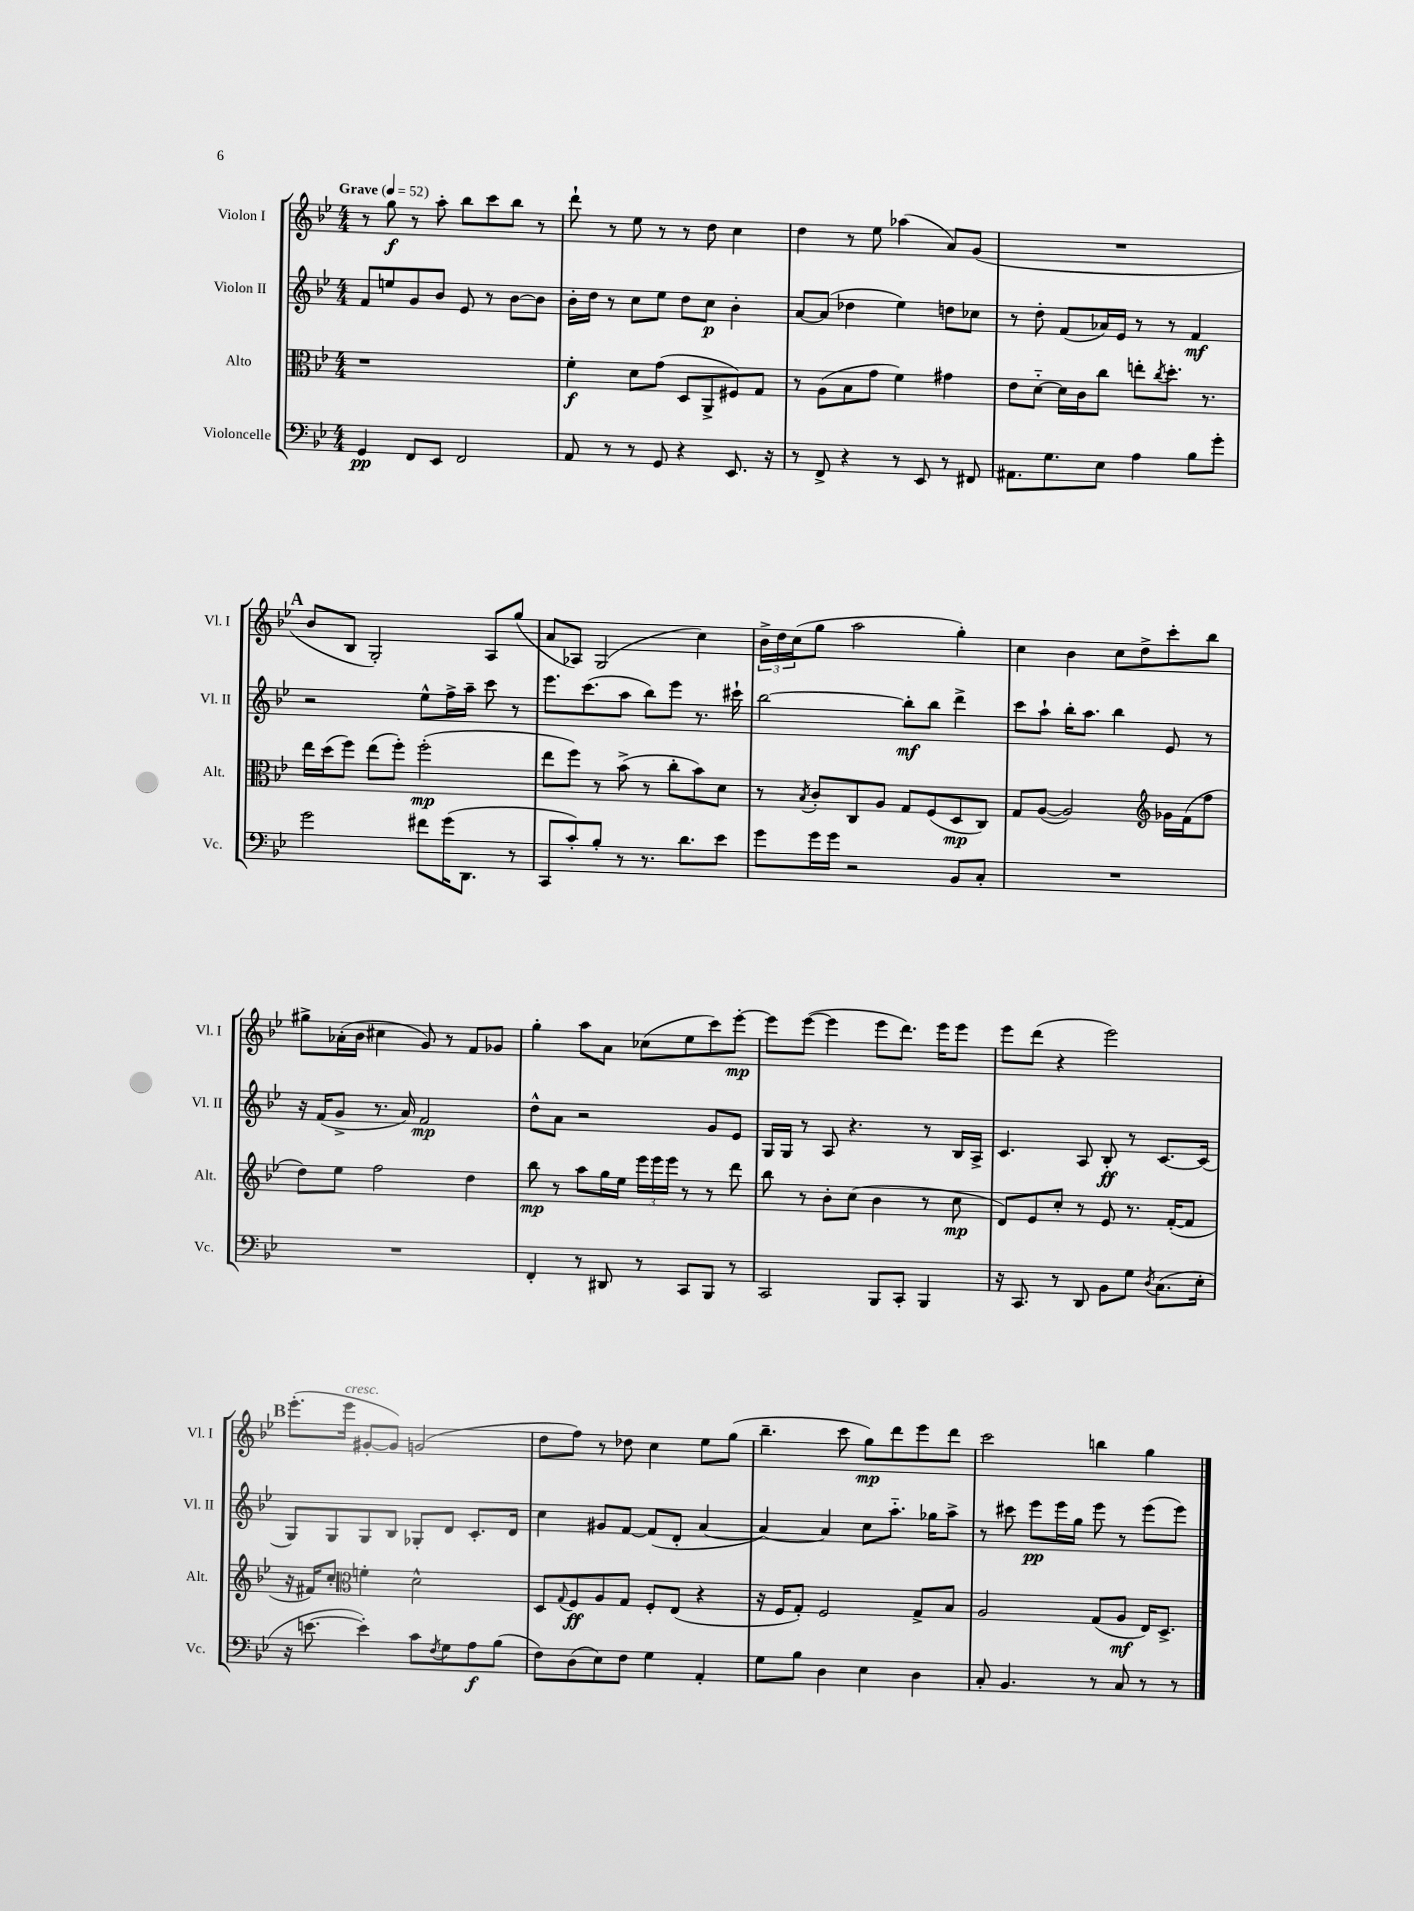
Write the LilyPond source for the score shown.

<<
\new StaffGroup <<
\new Staff = "s0" \with { instrumentName = "Violon I" shortInstrumentName = "Vl. I" } {
    \clef treble \key bes \major \numericTimeSignature \time 4/4 \tempo "Grave" 4 = 52
    r8 g''8\f r8 a''8-. bes''8 c'''8 bes''8 r8 |
    d'''8-! r8 ees''8 r8 r8 d''8 c''4 |
    d''4 r8 ees''8 aes''4( a'8) g'8( |
    R1 |
    \mark \markup { \bold "A" } bes'8 bes8 g2-.) a8 g''8( |
    a'8 aes8) g2( c''4) |
    \tuplet 3/2 { bes'16-> d''16 c''16( } g''8 a''2 g''4-.) |
    c''4 bes'4 c''8 d''8-> c'''8-. bes''8 |
    gis''8-> aes'16-.( bes'16 cis''4 g'8) r8 f'8 ges'8 |
    g''4-. a''8 a'8 ces''8( ees''8 c'''8) ees'''8~-.\mp |
    ees'''8 ees'''8~( ees'''4 ees'''8 d'''8.) ees'''16 ees'''8 |
    ees'''8 d'''8( r4 ees'''2) |
    \mark \markup { \bold "B" } ees'''8.-.( ees'''16^\markup { \italic "cresc." } gis'8~-. gis'8) g'2( |
    d''8 f''8) r8 des''8 c''4 ees''8 g''8( |
    bes''4.-- c'''8 g''8\mp) d'''8 ees'''8 d'''8 |
    c'''2 b''4 g''4 \bar "|." |
}
\new Staff = "s1" \with { instrumentName = "Violon II" shortInstrumentName = "Vl. II" } {
    \clef treble \key bes \major \numericTimeSignature \time 4/4
    f'8 e''8 g'8 bes'8 ees'8 r8 bes'8~ bes'8 |
    bes'16-. d''16 r8 c''8 ees''8 d''8 c''8\p bes'4-. |
    a'8~ a'8( des''4 ees''4) d''8 ces''8 |
    r8 d''8-. f'8( aes'16) ees'16 r8 r8 f'4\mf |
    \mark \markup { \bold "A" } r2 ees''8-^ f''16-> a''16-- c'''8 r8 |
    ees'''8. c'''8.( a''8 bes''8) ees'''8 r8. cis'''16-! |
    bes''2~ bes''8-.\mf bes''8 d'''4-> |
    c'''8 a''8-! bes''16-. a''8. bes''4 ees'8 r8 |
    r16 f'16( g'8-> r8. a'16) f'2\mp |
    d''8-^ a'8 r2 g'8 ees'8 |
    g16 g16 r8 a8 r4. r8 bes16 a16-> |
    c'4. a8 bes8-.\ff r8 c'8.~ c'16( |
    \mark \markup { \bold "B" } g8) g8 g8 bes8 ges8-. d'8 c'8.-. d'16 |
    c''4 gis'8 f'8~ f'8( d'8-. a'4~ |
    a'4~) a'4 c''8 a''8.-_ ges''16 a''8-> |
    r8 cis'''8 ees'''8\pp ees'''16 g''16 ees'''8 r8 ees'''8( ees'''8) \bar "|." |
}
\new Staff = "s2" \with { instrumentName = "Alto" shortInstrumentName = "Alt." } {
    \clef alto \key bes \major \numericTimeSignature \time 4/4
    r1 |
    f'4-.\f d'8 g'8( d8 a,8-> fis8) g8 |
    r8 a8( bes8 g'8 f'4) gis'4 |
    ees'8 d'8~-_ d'16 c'16 c''8 e''8-. \acciaccatura { c''8 } d''8.-. r8. |
    \mark \markup { \bold "A" } ees''16 d''16( f''8) ees''8( f''8-.) f''2-.\mp( |
    ees''8 f''8) r8 bes'8->( r8 c''8-. bes'8) d'8 |
    r8 \acciaccatura { bes8 } c'8-. c8 a8 g8 f8( d8\mp c8) |
    g8 a8~( a2) \clef treble ges'16 f'16( f''8 |
    d''8) ees''8 f''2 d''4 |
    bes''8\mp r8 a''8 g''16 ees''16 \tuplet 3/2 { ees'''16 ees'''16 ees'''16 } r8 r8 d'''8 |
    bes''8 r8 bes'8-. c''8( bes'4 r8 c''8\mp |
    d'8) ees'8 c''8-. r8 ees'8 r8. f'16~-.( f'8 |
    \mark \markup { \bold "B" } r16 fis'16) c''8-. \clef alto f'4-. d'2-^ |
    d8 \appoggiatura { g8 } f8\ff a8 g8 f8-. ees8( r4 |
    r16 f16 g8-.) f2 g8-> bes8 |
    a2 g8( a8\mf ees16) d8.-> \bar "|." |
}
\new Staff = "s3" \with { instrumentName = "Violoncelle" shortInstrumentName = "Vc." } {
    \clef bass \key bes \major \numericTimeSignature \time 4/4
    g,4\pp f,8 ees,8 f,2 |
    a,8 r8 r8 g,8 r4 ees,8. r16 |
    r8 f,8-> r4 r8 ees,8 r8 fis,8 |
    ais,8. g8. ees8 a4 bes8 g'8-. |
    \mark \markup { \bold "A" } g'2 fis'8 g'16( d,8. r8 |
    c,8 c'8-.) bes8-. r8 r8. d'8. ees'8 |
    g'8 g'16 g'16 r2 bes,8 c8-. |
    R1 |
    R1 |
    f,4-. r8 dis,8 r8 c,8 bes,,8 r8 |
    c,2 bes,,8 c,8-. bes,,4 |
    r16 c,8. r8 d,8 bes,8 g8 \acciaccatura { d8 } c8.( ees16-. |
    \mark \markup { \bold "B" } r16 e'8.~ e'4-.) c'8 \acciaccatura { f8 } g8 a8\f bes8( |
    f8) d8( ees8) f8 g4 a,4-. |
    g8 bes8 d4 ees4 d4 |
    c8-. bes,4. r8 c8 r8 r8 \bar "|." |
}
>>
>>
\layout { \context { \Score \remove "Bar_number_engraver" } }
